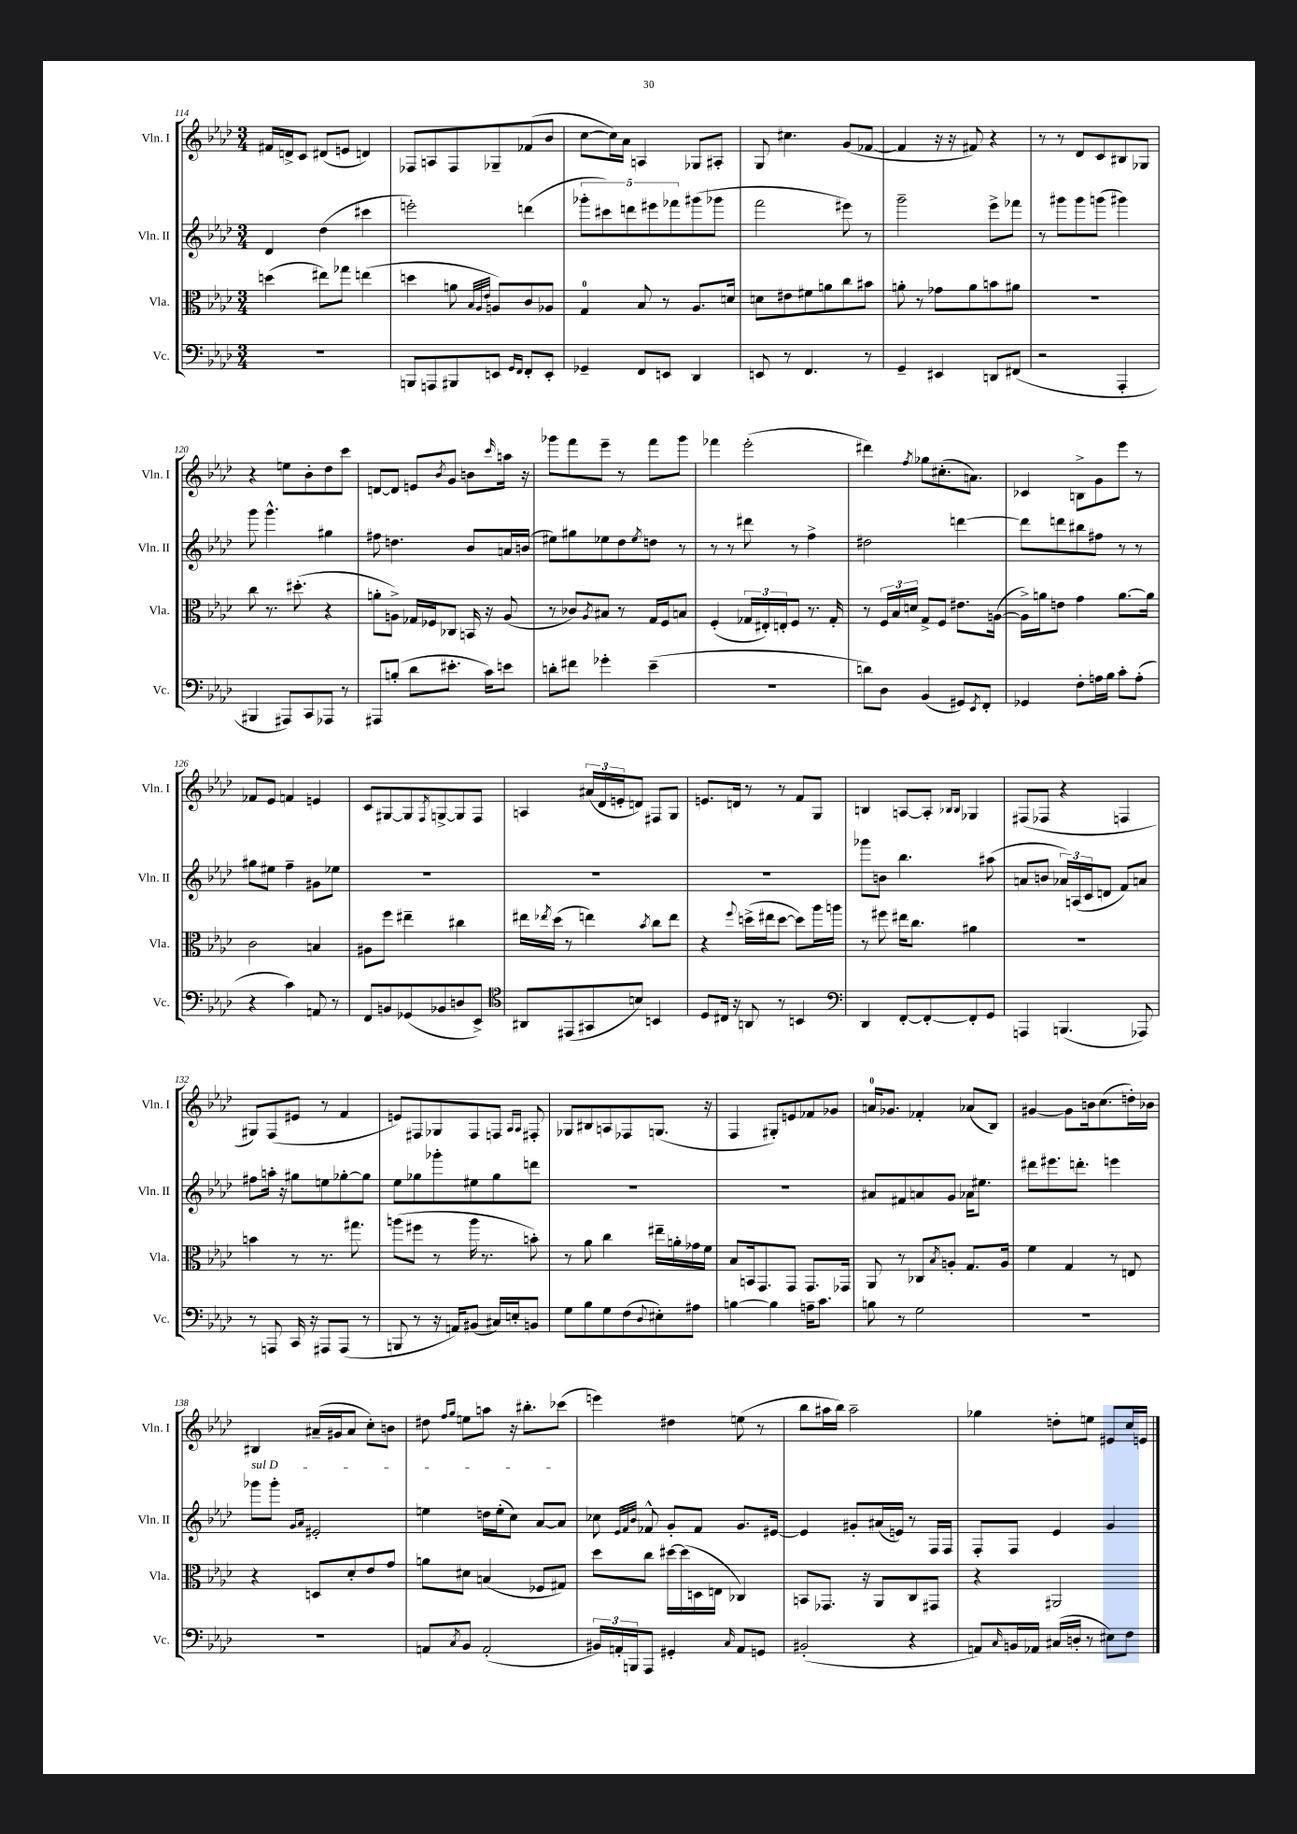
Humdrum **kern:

**kern	**kern	**kern	**kern
*part4	*part3	*part2	*part1
*staff4	*staff3	*staff2	*staff1
*I"Vc.	*I"Vla.	*I"Vln. II	*I"Vln. I
*I'Vc.	*I'Vla.	*I'Vln. II	*I'Vln. I
*clefF4	*clefC3	*clefG2	*clefG2
*k[b-e-a-d-]	*k[b-e-a-d-]	*k[b-e-a-d-]	*k[b-e-a-d-]
*M3/4	*M3/4	*M3/4	*M3/4
=114	=114	=114	=114
2.r	(4ddn\	4d-/	16f#X/LL
.	.	.	16dn^/J
.	.	.	8c/J
.	8ee#X\L)	(4dd-\	(8d#X/L
.	8gg-X\J	.	8en/J
.	(4een\	4ccc#X\	4dn/)
=115	=115	=115	=115
8BBBn/L	4ddn\	2eeen'\)	8F-X/L
8AAAn/	.	.	8An/
8BBB#X/	8an\	.	8F-/
.	32qqB-/LLL	.	.
.	32qqA-/	.	.
.	32qqe-/JJJ	.	.
8EEn/J	8An/L)	.	8G-X~/
16qqGG/LL	.	.	.
16qqFF/JJ	.	.	.
8FF'/L	8c/	(4dddn\	(8f-X/
8EE'/J	8A-X/J	.	8b-/J
=116	=116	=116	=116
4GG-X~/	4G/	10ggg-X'\L	[8cc\L
.	.	10ccc#X\)	.
.	.	.	16cc\L])
.	.	.	16a-\JJ
.	.	10dddn\	.
8FF/L	8B-/	.	4An/
.	.	10eee#X\	.
8EEn/J	8r	.	.
.	.	10fff-X\	.
4DD-/	8.A-/L	(8ggg#X\	8G-X/L
.	.	8ggg-X\J	8A#X'/J
.	16dn/Jk	.	.
=117	=117	=117	=117
8EEn/	8dn\L	2fff\	8G/
8r	8e#X\	.	4.cc#X\
4.FF/	8f#X\	.	.
.	8an\	.	.
.	8cc\	8eee#X\)	(8g/L
8r	8b#X\J	8r	[8f-X/J
=118	=118	=118	=118
4GG~/	8an'\	2ggg~\	4f-/]
.	8r	.	.
4EE#X/	8g-X\L	.	16r
.	.	.	16r
.	8a\	.	8f#X/)
8DDn/L	8bn\	8eee-^\L	4r
(8FF#X/J	8a#X\J	8fff-X\J	.
=119	=119	=119	=119
2r	2.r	8r	8r
.	.	8ggg#X\L	8r
.	.	8ggg#\	8d-/L
.	.	(8gggn\J	8c/
4AAA-'/	.	4ggg#X\)	8B#X/
.	.	.	8G-X/J
!!LO:LB:g=z
=120	=120	=120	=120
4BBB#X/	8cc\	8ggg\	4r
.	8.r	4.ggg^^\	.
8AAA#X/L)	.	.	8een\L
.	(8.dd#X'\	.	.
8CC/	.	.	8b-'\
8AAA-X/J	4r	4gg#X\	8dd-\
8r	.	.	8ccc\J
=121	=121	=121	=121
8AAA#X/L	8an'\L	8ff#X\	[8dn/L
(8Bn'/J	8An^\J)	4.ddn\	8d/J]
8d-\L	16G-X/LL	.	8en/L
.	16F-X/J	.	.
.	.	.	8qb-/
8.e#X'\J	8C-X/J	.	8g/J
.	16BBn/	8b-/L	8bn\L
16c\KL)	16r	.	.
.	.	.	16qqccc/
8en\J	(8A/	16an/L	16aan\Jk
.	.	(16bn/JJ	16r
=122	=122	=122	=122
8dn'\L	8r	8ee#X\L)	8ggg-X\L
8f#X\J	8c-X/L)	8gg#X\	8fff\
.	8qA-/	.	.
4g-X'\	8B#X/J	8ee-X\	8eee-~\J
.	8r	8dd-\	8r
.	.	8qee-/	.
(4e-~\	16G/LL	8ddn\J	8fff\L
.	16F/J	.	.
.	8Bn/J	8r	8ggg-\J
=123	=123	=123	=123
2.r	(4F'/	8r	4fff-X\
.	.	8r	.
.	24G-X/LL	8ddd#X\	(2eee-'\
.	24E#X'/)	.	.
.	24En'/J	.	.
.	8F/J	8r	.
.	8.r	4ff^\	.
.	16G-'/	.	.
=124	=124	=124	=124
8dn\L)	8r	2dd#X\	4ddd#X\)
8D-\J	24F/LL	.	.
.	24B-/	.	.
.	24dn/JJ	.	.
.	.	.	8qff/
(4BB-/	8G^/L	.	8gg-X\L
.	8F/J	.	(8.cc#X'\
8GG#X/L)	8.e#X\L	[4dddn\	.
.	.	.	8.an\J)
8qEE-/	.	.	.
8FF'/J	.	.	.
.	([16An\Jk	.	.
=125	=125	=125	=125
4GG-X/	16A^\LL])	8ddd\L]	4c-X/
.	16an\J	.	.
.	8en\J	8dddn\	.
8F'\L	4g\	8bb#X\	8Bn^\L
16An\L	.	8ff#X\J	8g\
16B-\JJ	.	.	.
8c'\L	[8.a\L	8r	8eee-\J
(8A'\J	.	8r	8r
.	16a\Jk]	.	.
!!LO:LB:g=z
=126	=126	=126	=126
4r	2c\	8gg#X\L	8f-X/L
.	.	8ee#X\J	8e-/J
4c\)	.	4ff~\	4fn/
8AAn/	4Bn/	8g#X\L	4en/
8r	.	8ee-X\J	.
=127	=127	=127	=127
8FF/L	8A#X\L	2.r	8c/L
8BBn/	8ff\J	.	[8G#X/
(8GG-X/	4ee#X~\	.	8G#/]
.	.	.	8qF/
8BB-X/	.	.	[8Gn^/
8Dn/	4cc#X\	.	8G/]
8EE-^/J)	.	.	8F/J
=128	=128	=128	=128
*clefC4	*	*	*
8AA#X/L	16ee#X\LL	2.r	4An/
.	8qee-X/	.	.
.	(16dd-\JJ	.	.
(8EE#X/	8r	.	.
8GG#X/	4een\)	.	(24a#X/LL
.	.	.	24d-/
.	.	.	24en'/J
8Bn/J)	.	.	8dn/J)
.	8qb-/	.	.
4BBn/	8cc\L	.	8F#X/L
.	8ee\J	.	8G/J
=129	=129	=129	=129
8D-/L	4r	2.r	8.en/L
16C#X/Jk	.	.	.
16r	.	.	16dn/Jk
.	8qqff/	.	.
8AAn/	(16ddn^\LL	.	8r
.	16ee#X\J	.	.
8r	[8dd\J	.	8r
4BBn/	8dd\L])	.	8f/L
.	16aa-\L	.	8G/J
.	16aan\JJ	.	.
=130	=130	=130	=130
*clefF4	*	*	*
4DD-/	8r	8ggg-X\L	4Bn/
.	8ff#X\	8bn\J	.
[8FF'/L	16ee#X\KL	4.bb-\	[8An/L
.	8.cc\J	.	.
8FF'/_	.	.	8A'/J]
.	.	.	16qqB-X/LL
.	.	.	16qqB-/JJ
8FF'/]	4a#X\	.	4G-X/
8GG/J	.	(8aa#X\	.
=131	=131	=131	=131
4AAAn/	2.r	8an/L	(8F#X/L
.	.	8bn/J	8F-X/J
(4.BBBn/	.	24a-X/LL)	4r
.	.	(24An/	.
.	.	24c/J	.
.	.	8dn/J	.
.	.	8f/L)	4Fn/
8AAA-X/)	.	8an/J	.
!!LO:LB:g=z
=132	=132	=132	=132
8r	4bn\	8ff#X\L	8G#X/L)
8AAAn/	.	16aan'\Jk	(8F/
.	.	16r	.
16CC/	8r	8gg#X\L	8e#X/J
16r	.	.	.
8AAA#X/L	8.r	8een\	8r
(8AAA#/J	.	[8gg-X'\	4f/
.	8.gg#X\	.	.
8r	.	8gg-\J]	.
=133	=133	=133	=133
8BBBn/	(8aan\L	8ee-\L	8en/L)
8r	8ff#X\J	8gg-X\	8F#X/
16r	8r	8ggg-X'\	8G-X/
16AAn/KL)	.	.	.
(8BB#X/J	16aa\	8ee#X\	8F#/
.	8.r	.	.
16C#X/LL)	.	8gg-\	8Fn/J
16En'/J	.	.	.
.	.	.	16qqA-/LL
.	.	.	16qqA-/JJ
8BBn/J	8bn'\)	8dddn\J	8F#X'/
=134	=134	=134	=134
8G\L	8r	2.r	8G-X/L
8B-\	8a-\	.	8B#X/
8G\	4cc\	.	8An/
(8F\	.	.	8F-X/
8qqD-/	.	.	.
8E#X'\)	16ee#X~\LL	.	(8.Gn/J
.	16an'\	.	.
8A#X\J	16g-X\	.	.
.	16f\JJ	.	16r
=135	=135	=135	=135
[4Bn\	8B-/L	2.r	4F/
.	16BBn/k	.	.
.	8.GG/	.	.
4B\]	.	.	8G#X'/L)
.	8GG/J	.	8en/
16An~\KL	8.GG/L	.	8f-X/
8.c\J	.	.	.
.	.	.	8g-X/J
.	16GG-X/Jk	.	.
=136	=136	=136	=136
8Bn\	8AA-/	8a#X/L	16an/KL
.	.	.	8.g-X/J
8r	8r	8f#X/	.
2G\	8C-X/L	8an/	4f-X'/
.	8qB-/	.	.
.	8An'/J	8g/J	.
.	8.G/L	16a-X\KL	(8a-X/L
.	.	8.ee#X\J	.
.	.	.	8B-/J)
.	16A/Jk	.	.
=137	=137	=137	=137
2.r	4f\	8ddd#X\L	[4g#X/
.	.	8.eee#X\	.
.	4G/	.	8g#\L]
.	.	8.dddn'\J	.
.	.	.	16bn\k
.	.	.	(8.cc\
.	8r	4eeen\	.
.	8En/	.	16ddn'\L)
.	.	.	16b-X\JJ
!!LO:LB:g=z
=138	=138	=138	=138
!	!	!LO:TX:a:i:t=sul D	!
2.r	4r	8ggg-X\L	4B#X/
.	.	8ggg-'\J	.
.	.	16qqg/LL	.
.	.	16qqa-/JJ	.
.	8Dn/L	2e#X'/	(16a#X~/LL
.	.	.	16g#X/J
.	8d-'/	.	8a#/J
.	8e-/	.	8cc'\L)
.	8g/J	.	8bn\J
=139	=139	=139	=139
8AAn/L	8an\L	4een\	8dd#X\
.	.	.	16qqff/LL
8qC/	.	.	16qqgg/JJ
8BB-/J	8d#X\J	.	8een\L
(2AA'/	(4Bn/	16ddn\LL	8aan\J
.	.	(16ee'\J	.
.	.	8cc\J)	16r
.	.	.	8.bb#X'\L
.	8F-X/L	[8a-/L	.
.	8G#X/J)	8a-/J]	(8ccc-X\J
=140	=140	=140	=140
24BB#X/LL)	8dd-\L	8cc-X\	4eeen\)
24AAn'/	.	.	.
24BBBn/J	.	.	.
.	.	32qqe-/LLL	.
.	.	32qqf/	.
.	.	32qqb-/JJJ	.
8AAA-/J	8cc\J	8f-X^^/	.
4GG#X'/	[16dd#X\LL	8g'/L	4dd#X\
.	(16dd#\]	.	.
.	16Dn\	8f-/J	.
.	16En\JJ	.	.
16qqC/	.	.	.
8AA/L	4C-X/)	8.g/L	(8een\
8GGn/J	.	.	8r
.	.	[16e#X/Jk	.
=141	=141	=141	=141
(2BB#X'/	8BBn/L	4e#/]	8bb-\L
.	8.GG-X/J	.	16aa#X\L
.	.	.	16bb-\JJ)
.	.	8g#X'/L	2aa#~\
.	16r	.	.
.	8AA-/L	(16a#X/L	.
.	.	16en/JJ)	.
4r	8C/	8r	.
.	8GG#X/J	16F/LL	.
.	.	16F/JJ	.
=142	=142	=142	=142
8AAn/L)	4r	8F'/L	4gg-X\
16qqC/	.	.	.
16BBn/L	.	8F/J	.
16AA-X/JJ	.	.	.
(16C#X/LL	2AA#X/	4e-/	8ddn'\L
16Dn'/JJ	.	.	.
8r	.	.	8een\J
8E#X\L)	.	4g/	8e#X/L
8F\J	.	.	16cc/L
.	.	.	16en/JJ
==	==	==	==
*-	*-	*-	*-
